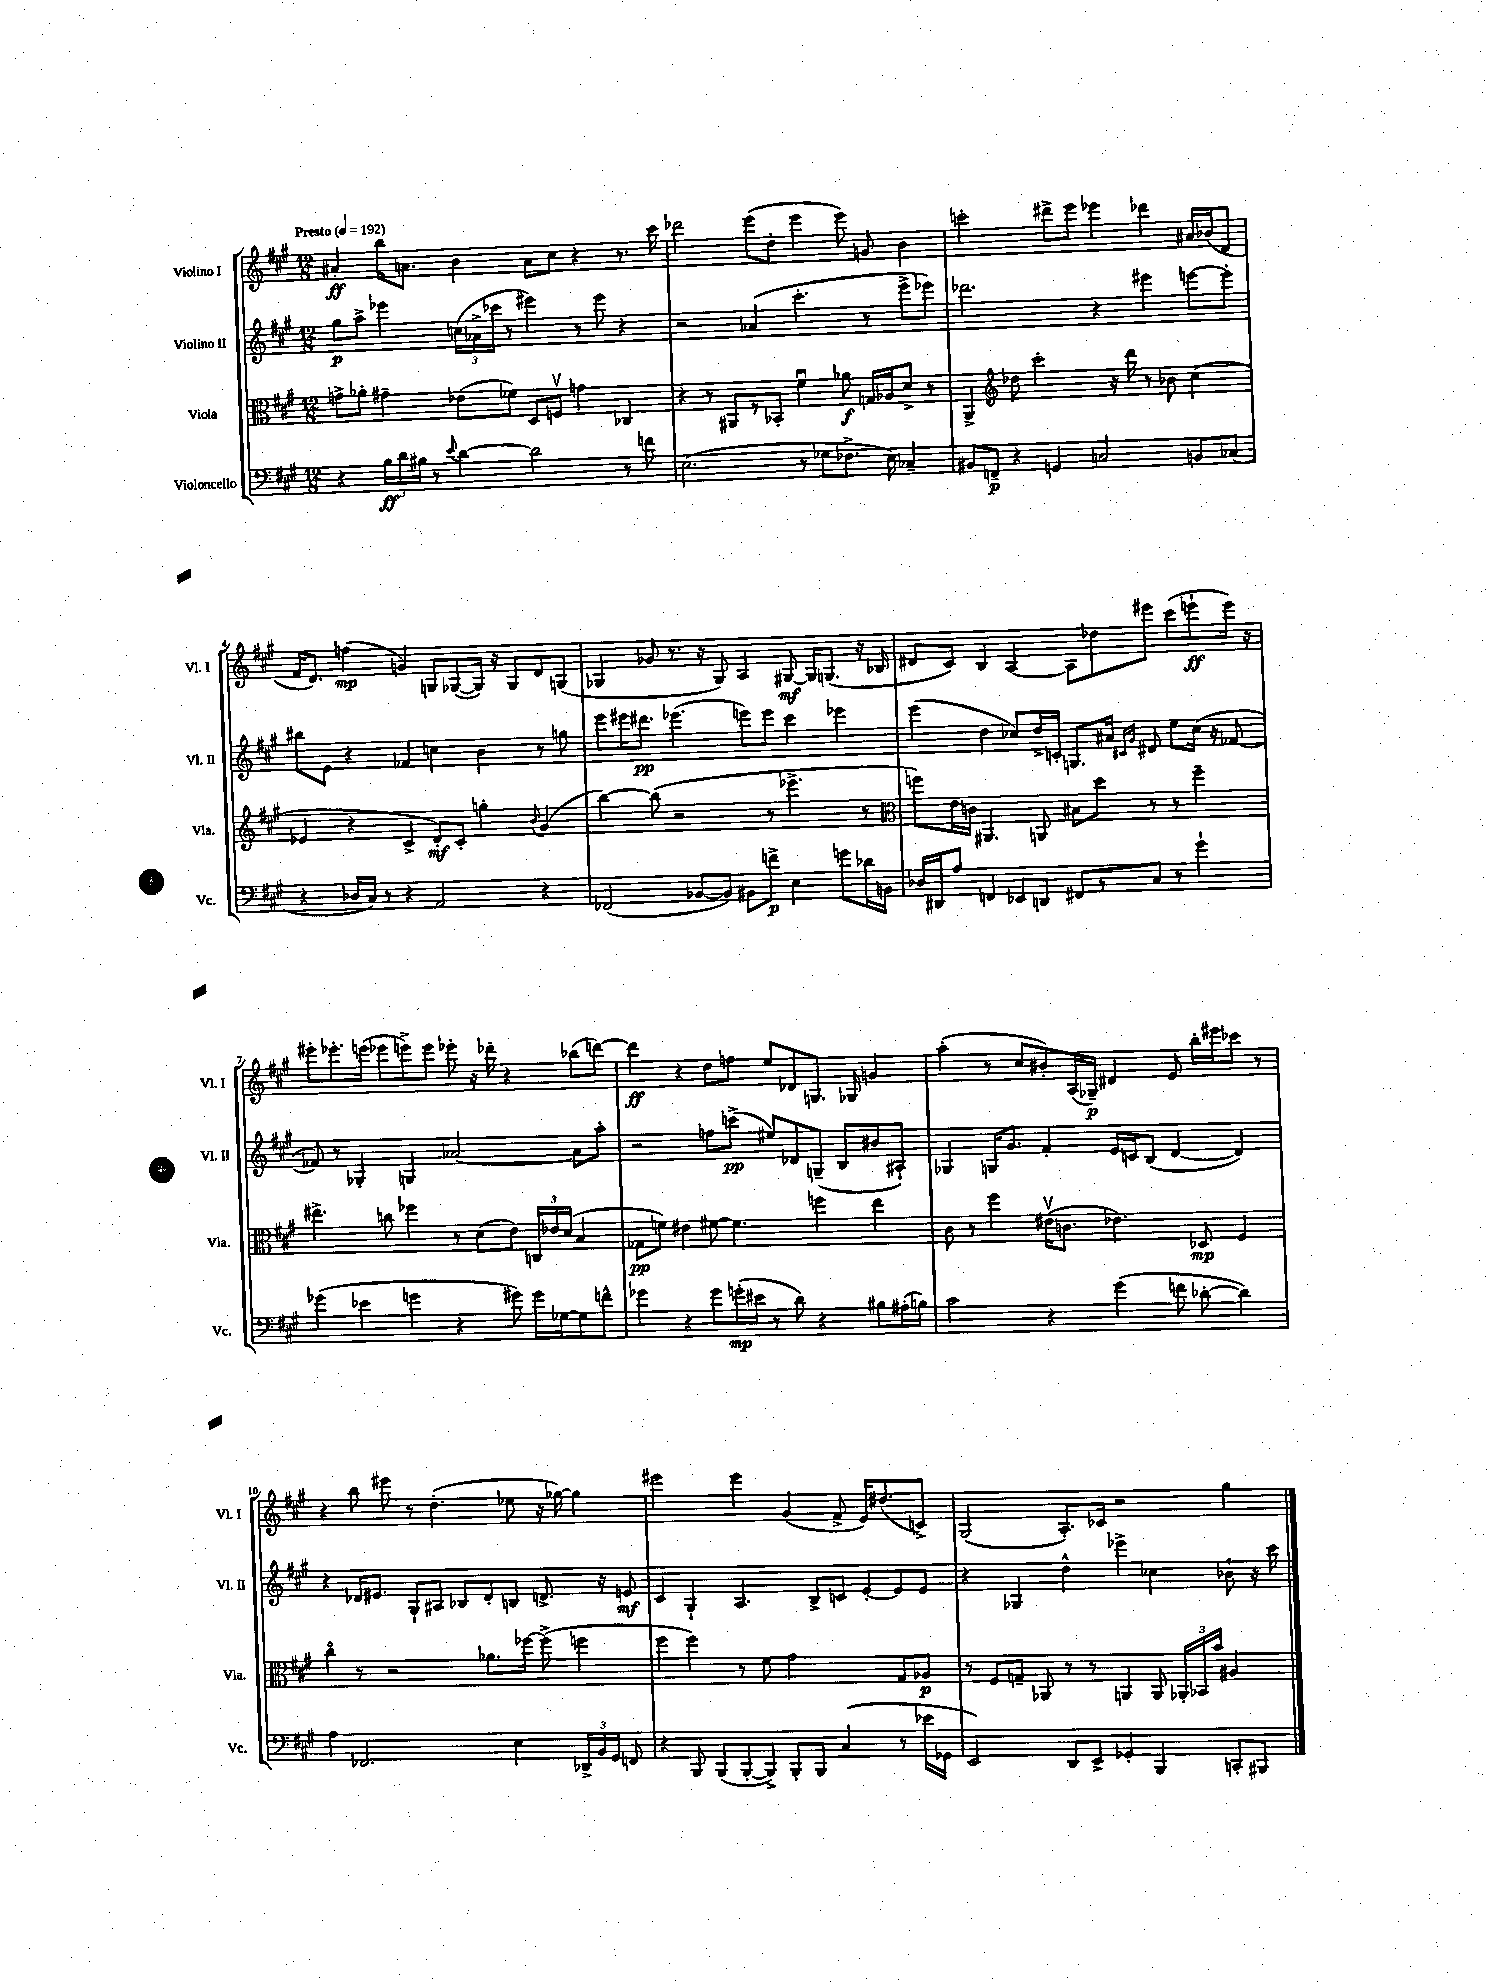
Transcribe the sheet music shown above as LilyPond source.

<<
\new StaffGroup <<
\new Staff = "s0" \with { instrumentName = "Violino I" shortInstrumentName = "Vl. I" } {
    \clef treble \key a \major \numericTimeSignature \time 12/8 \tempo "Presto" 4 = 192
    \autoBeamOff ais'4-.\ff b''16[ a'8.] b'4 a'8[ cis''8] r4 r8. cis'''16 |
    des'''2 e'''8[( d''8]-. e'''4 e'''8) g'8 b'4 |
    c'''2-. dis'''8[-> e'''8] ees'''4 des'''4 ais'16[ bes'16( d'8] |
    fis'16[ d'8.]) f''4\mp( g'4) g8[ ges8~( ges16]) r16 ges8[ d'8 g8]( |
    ges4 ges'8 r8. r16 ges8) a4 gis8~\mf gis16[ g8.]( r16 bes16 |
    dis'8[ cis'8]) b4 a4~ a8[ des''8 eis'''8] cis'''8[( e'''8-!\ff e'''16]) r16 |
    eis'''8[-. ees'''8.-. e'''16]( ees'''8[ e'''8->) e'''8] ees'''8-. r16 des'''16-. r4 bes''8[( d'''8]~) |
    d'''4\ff r4 d''8[ f''8] e''8[ des'8 g8.] ges16 g'4 |
    a''4-.( r8 cis''8[ bis'8-.) a16( ges16]--\p) dis'4 e'8 b''16[-. eis'''16 ces'''8] r8 |
    r4 b''8 eis'''8 r8 d''4.-.( ees''8 r16 ges''16~) ges''4 |
    eis'''2 eis'''4 gis'4( fis'8-> e'16[) dis''8.( c'8]->) |
    gis2( a8.[-.) ces'16] r2 gis''4 \bar "|." |
}
\new Staff = "s1" \with { instrumentName = "Violino II" shortInstrumentName = "Vl. II" } {
    \clef treble \key a \major \numericTimeSignature \time 12/8
    \autoBeamOff gis''8[\p a''8]-> ees'''4 \tuplet 3/2 { c''16[( aes'16-> ces'''16] } r8 eis'''4) r8 eis'''8 r4 |
    r2 aes'4( cis'''4.-. r8 e'''8[-> ees'''8]) |
    des'''2. r4 eis'''4 e'''8[~ e'''8]-. |
    bis''8[ e'8] r4 fes'4 c''4 b'4 r8 g''8 |
    e'''8[ eis'''16 dis'''8.]\pp ees'''4.( e'''8[) e'''8] cis'''4 ees'''4 |
    e'''4( d''4 ces''8[) d''16-> c'16]-. g8.[ ais'16] \grace { cis'16[ gis'16] } dis'8 e''8[ ces''16]( r16 fes'8~ |
    fes'8) r8 ges4-. g4 aes'2~ aes'8[ a''8]-. |
    r2 f''8[ c'''8]->\pp( eis''8[) des'8 g8]--( b8[ bis'8 ais8]-!) |
    ges4 g16[ gis'8.] fis'4-. e'16[ c'16 b8]( d'4~ d'4) |
    r4 des'16[ eis'8.] gis8[-! ais8] bes8[ des'8-. b8] d'8.-> r16 e'8\mf |
    cis'4 gis4-! a4. b8[-> c'8] e'8[~-. e'8 e'8] |
    r4 ges4 d''4-^ ees'''4-> ces''4 bes'8-! r16 cis'''16 \bar "|." |
}
\new Staff = "s2" \with { instrumentName = "Viola" shortInstrumentName = "Vla." } {
    \clef alto \key a \major \numericTimeSignature \time 12/8
    \autoBeamOff g'8[-> aes'8]-. gis'4-- ees'8[( fes'8]) d8[ f8]\upbow g'4 ces4 |
    r4 r8 ais,8[ r8 bes,8]-. fis'4\downbow aes'8\f g16[ aes16 d'8]-> r8 |
    a,4-> \clef treble des''8 cis'''2-. r16 d'''16 r8 bes'8 cis''4( |
    ees'4 r4 cis'4-> d'8[-.\mf) cis'8]-. g''4-. \appoggiatura { b'8 } gis'4( |
    b''4~) b''8( r2 r8 ees'''4.-> r8 |
    \clef alto f''8[) e'16 c'16] ais,4. a,8 bis8[ d''8] r8 r8 f''4-- |
    eis''4.-> c''8 fes''4 r8 d'8[( e'8]) \tuplet 3/2 { c16[ ees'16 d'16]( } b4 |
    ges8[\pp f'8]) eis'4 fis'8~ fis'4. f''4 e''4 |
    cis'8 r8 fis''4 eis'16[\upbow( c'8.] ees'4.) des8\mp fis4 |
    cis''4\flageolet r8 r2 aes'8.[ fes''16]~ fes''8->( f''4 |
    fis''4 fis''4) r8 fis'8 gis'2 gis8[ aes8]\p |
    r8 fis8[ g8]-- aes,8 r8 r8 a,4 a,8 \tuplet 3/2 { aes,16[-. bes,16 b'16] } ais4 \bar "|." |
}
\new Staff = "s3" \with { instrumentName = "Violoncello" shortInstrumentName = "Vc." } {
    \clef bass \key a \major \numericTimeSignature \time 12/8
    \autoBeamOff r4 \tuplet 3/2 { b16[\ff d'16 bis16] } r8 \appoggiatura { e'8 } d'4~ d'2 r8 f'8 |
    e2.( r8 ges8[ fes8.]-> e16) ces4-- |
    bis,8[ f,8]--\p r4 g,4 c2 b,8[ ces8]( |
    r4 des16[ cis16]) r8 r4 a,2 r4 |
    fes,2( bes,8[~ bes,8]) bis,8[ f'8]->\p e4 g'8[ des'16 b,16] |
    des16[ dis,16 a8] f,4 ees,8[ d,8] fis,8[ r8 cis8] r8 gis'4-! |
    ges'4( ees'4 g'4 r4 gis'8) gis'16[ ges16~ ges8 f'8]-^ |
    ges'4 r4 ges'8[ g'16-.\mp( eis'16] r8 d'8) r4 bis8[ ais16-.( b16]) |
    cis'2 r4 gis'4( f'8 des'8~-. des'4) |
    a4 fes,2. e4 \tuplet 3/2 { des,16[-> b,16 gis,16] } f,8 |
    r4 b,,8 b,,8[( b,,8~-. b,,8]->) b,,8[-. b,,8] cis4( r8 ees'16[ ges,16] |
    e,2) d,8[ e,8]-> ges,4-. b,,4 c,8[-. bis,,8] \bar "|." |
}
>>
>>
